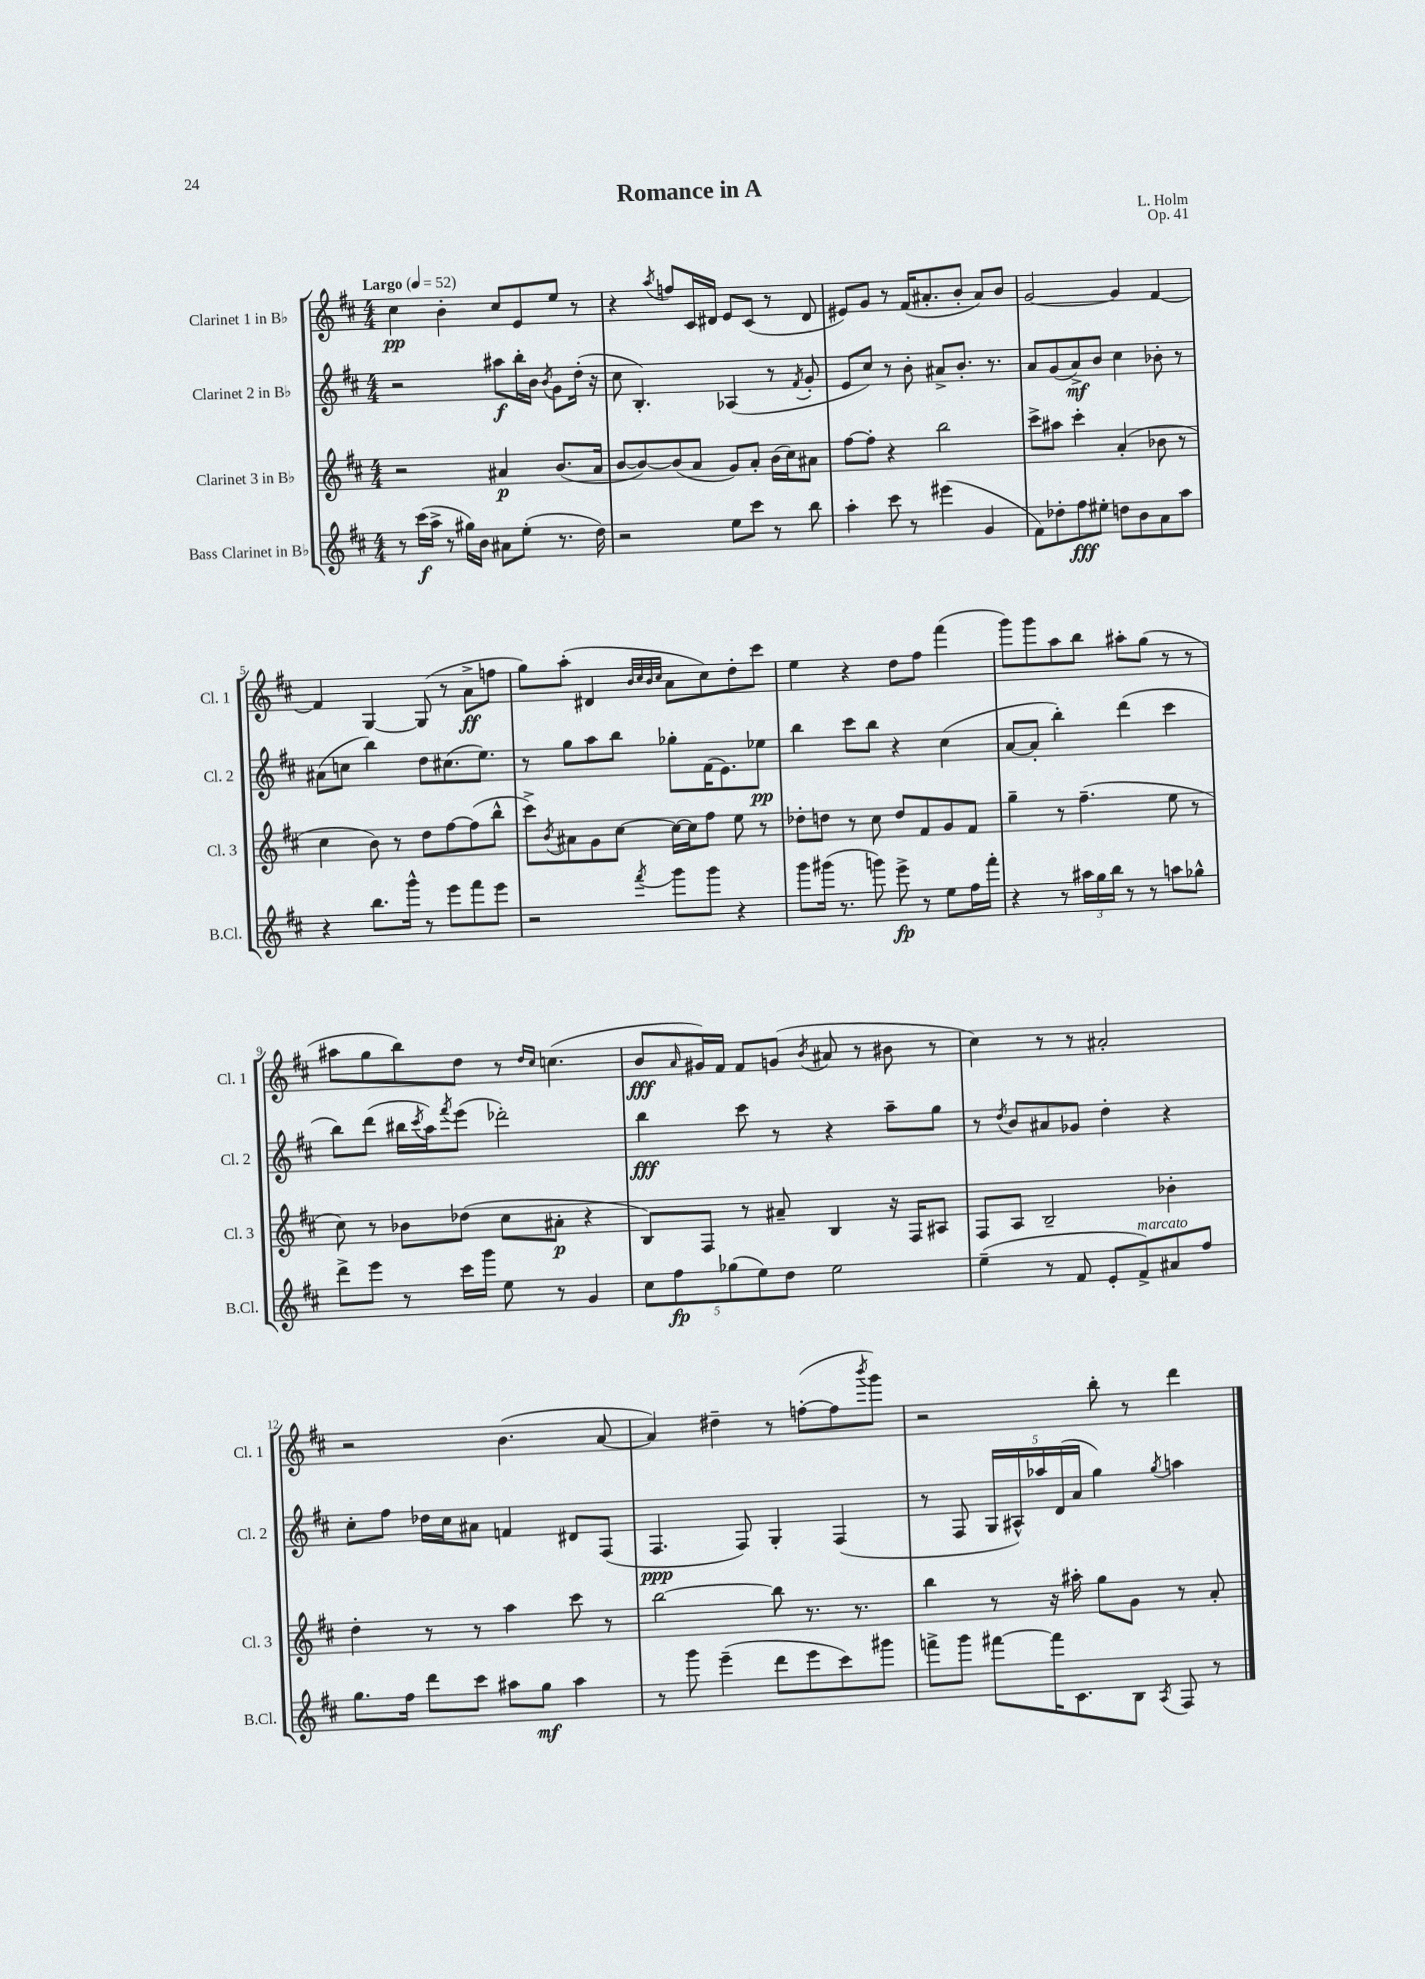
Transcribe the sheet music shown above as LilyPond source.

\header { title = "Romance in A" composer = "L. Holm" opus = "Op. 41" }
<<
\new StaffGroup <<
\new Staff = "s0" \with { instrumentName = "Clarinet 1 in Bb" shortInstrumentName = "Cl. 1" } {
    \clef treble \key d \major \numericTimeSignature \time 4/4 \tempo "Largo" 4 = 52
    cis''4\pp b'4-. cis''8 e'8 e''8 r8 |
    r4 \acciaccatura { a''8 } f''8 cis'16 dis'16 e'8 cis'8( r8 dis'8 |
    eis'8) g'8 r8 fis'16( ais'8.-. b'8-. ais'8) b'8 |
    g'2~ g'4 fis'4~ |
    fis'4 g4~ g8( r8 a'8->\ff f''8 |
    g''8) a''8-.( dis'4 \grace { b'32 cis''32 b'32 cis''32 } a'8 cis''8) d''8-. cis'''8 |
    e''4 r4 d''8 fis''8 fis'''4( |
    g'''8) g'''8 a''8 b''8 ais''8-. g''8( r8 r8 |
    ais''8 g''8 b''8) d''8 r8 \grace { d''16 cis''16 } c''4.( |
    b'8\fff \grace { a'16 } gis'16) fis'16 fis'8 g'8( \acciaccatura { b'8 } ais'8 r8 bis'8 r8 |
    cis''4) r8 r8 ais'2-. |
    r2 b'4.( a'8~ |
    a'4) dis''4-- r8 f''8~-.( f''8 \acciaccatura { b'''8 } g'''8) |
    r2 b''8-. r8 d'''4 \bar "|." |
}
\new Staff = "s1" \with { instrumentName = "Clarinet 2 in Bb" shortInstrumentName = "Cl. 2" } {
    \clef treble \key d \major \numericTimeSignature \time 4/4
    r2 ais''8\f b''16-. b'16 \acciaccatura { b'8 } g'8 d''16-.( r16 |
    cis''8 b4.-.) aes4( r8 \acciaccatura { fis'8 } g'8-. |
    e'8 cis''8) r8 b'8-. ais'8-> b'8.-. r8. |
    a'8 g'8( a'8->\mf) b'8 cis''4 bes'8-. r8 |
    ais'8( c''8 b''4) d''8 cis''8.( e''8.) |
    r8 g''8 a''8 b''8 ges''8-. fis'16( e'8.) ees''8\pp |
    b''4 cis'''8 b''8 r4 cis''4( |
    a'8~ a'8-. b''4-.) d'''4( cis'''4 |
    b''8) d'''8( bis''16 \acciaccatura { cis'''8 } a''16) \acciaccatura { fis'''8 } e'''8( des'''2-.) |
    b''4\fff cis'''8 r8 r4 a''8-- g''8 |
    r8 \acciaccatura { d''8 } b'8 ais'8 ges'8 d''4-. r4 |
    cis''8-. fis''8 des''16 cis''16 ais'8 f'4 dis'8 fis8( |
    fis4.\ppp fis8) g4-. fis4( |
    r8 fis8 \tuplet 5/4 { g16 ais16-^) aes''16 d'16( a'16 } g''4) \acciaccatura { g''8 } a''4 \bar "|." |
}
\new Staff = "s2" \with { instrumentName = "Clarinet 3 in Bb" shortInstrumentName = "Cl. 3" } {
    \clef treble \key d \major \numericTimeSignature \time 4/4
    r2 ais'4\p b'8.( ais'16 |
    b'8~ b'8~) b'8( a'8 g'8) a'8-. b'16( cis''16) ais'8 |
    fis''8~ fis''8-. r4 b''2 |
    cis'''8-> ais''8 cis'''4-. a'4-.( bes'8 r8 |
    cis''4 b'8) r8 d''8 fis''8~ fis''8( b''8-^ |
    cis'''8->) \acciaccatura { b'8 } ais'8 g'8 cis''8~ cis''16~ cis''16 fis''8 e''8 r8 |
    des''8-. d''8 r8 cis''8 d''8 fis'8 g'8 fis'8 |
    g''4-- r8 fis''4.--( e''8 r8 |
    cis''8) r8 bes'8 des''8( cis''8 ais'8-.\p r4 |
    b8) fis8 r8 ais'8-- b4 r16 fis16 ais8 |
    fis8 a8 b2-- bes'4-. |
    d''4-. r8 r8 a''4 cis'''8 r8 |
    b''2~ b''8 r8. r8. |
    b''4 r8 r16 ais''16-. g''8 g'8 r8 a'8-. \bar "|." |
}
\new Staff = "s3" \with { instrumentName = "Bass Clarinet in Bb" shortInstrumentName = "B.Cl." } {
    \clef treble \key d \major \numericTimeSignature \time 4/4
    r8 cis'''16\f( a''16-> r8 gis''16) b'16 ais'8 e''8-.( r8. d''16) |
    r2 e''8 cis'''8 r8 b''8 |
    a''4-. cis'''8 r8 eis'''4( g'4 |
    fis'8) des''8-. fis''8\fff eis''8-. d''8 b'8 a'8 a''8 |
    r4 b''8. g'''16-^ r8 e'''8 fis'''8 e'''8 |
    r2 \acciaccatura { fis'''8 } g'''8 g'''8 r4 |
    g'''8 gis'''16( r8. g'''8) e'''8->\fp r8 e''8 fis''16 fis'''16-. |
    r4 r8 \tuplet 3/2 { ais''16 g''16 b''16 } r8 r8 a''8 ges''8-^ |
    d'''8-> e'''8 r8 cis'''16 g'''16 e''8 r8 g'4 |
    \tuplet 5/4 { cis''8 fis''8\fp ges''8( e''8) d''8 } e''2 |
    e''4--( r8 fis'8 e'8-. fis'8->^\markup { \italic "marcato" }) ais'8 fis''8 |
    g''8. fis''16 d'''8 cis'''8 ais''8 g''8\mf ais''4 |
    r8 g'''8 e'''4--( d'''8 e'''8 cis'''8) gis'''8 |
    f'''8-> g'''8 fis'''8~ fis'''16 cis'8. b8 \acciaccatura { a8 } fis8 r8 \bar "|." |
}
>>
>>
